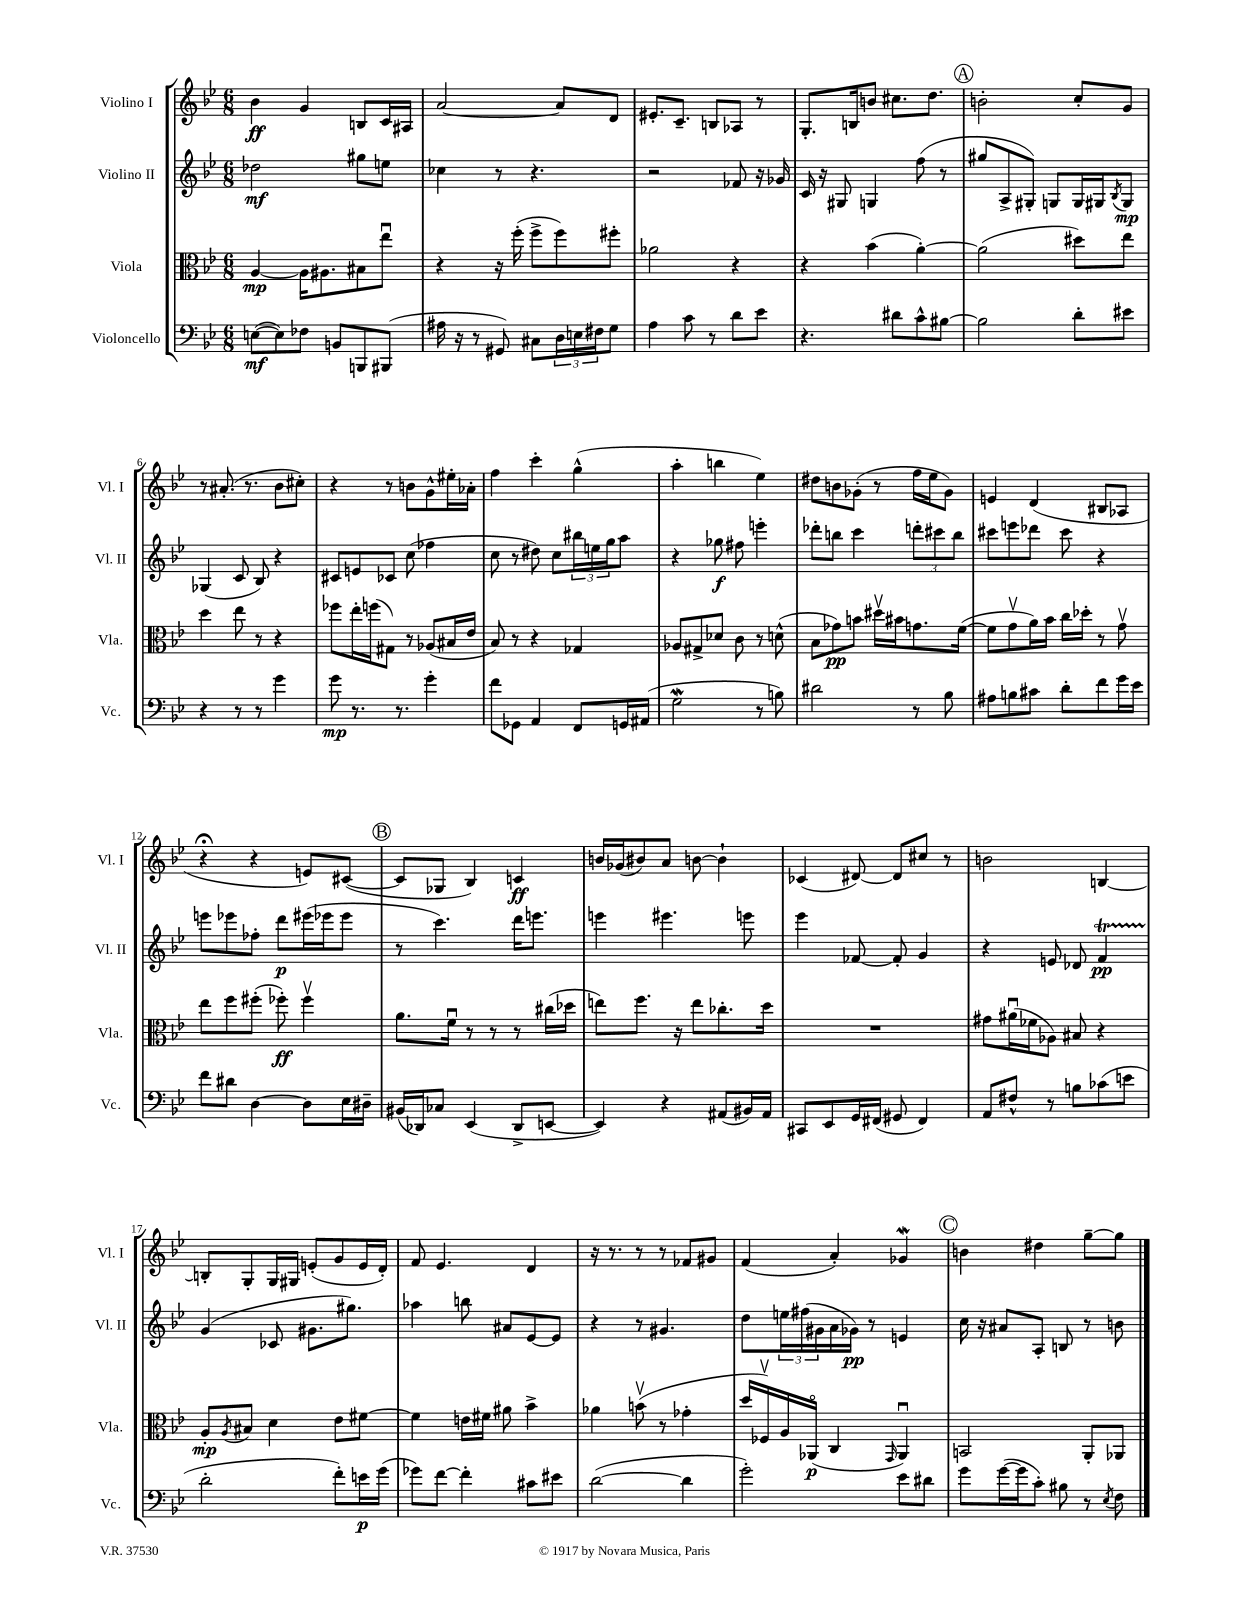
<<
\new StaffGroup <<
\new Staff = "s0" \with { instrumentName = "Violino I" shortInstrumentName = "Vl. I" } {
    \clef treble \key bes \major \numericTimeSignature \time 6/8
    bes'4\ff g'4 b8 c'16 ais16 |
    a'2~ a'8 d'8 |
    eis'8.-. c'8.-- b8 aes8 r8 |
    g8.-. b16 b'8 cis''8. d''8. |
    \mark \markup { \circle "A" } b'2-. c''8-. g'8 |
    r8 ais'8.-.( r8. bes'8 cis''8-.) |
    r4 r8 b'8 g'8-^ eis''16-. aes'16-. |
    f''4 c'''4-. g''4-^( |
    a''4-. b''4 ees''4) |
    dis''8 b'8 ges'8-.( r8 f''16 ees''16 ges'8) |
    e'4 d'4( bis8 aes8 |
    r4\fermata r4 e'8) cis'8~( |
    \mark \markup { \circle "B" } cis'8 ges8 bes4) c'4\ff |
    b'16 ges'16( bis'8) a'8 b'8~ b'4-! |
    ces'4( dis'8~) dis'8 cis''8 r8 |
    b'2 b4~ |
    b8-. g8-. g16 gis16 e'8-.( g'8 e'16 d'16-.) |
    f'8 ees'4. d'4 |
    r16 r8. r8 r8 fes'8 gis'8 |
    f'4( a'4-.) ges'4\mordent |
    \mark \markup { \circle "C" } b'4 dis''4 g''8~-- g''8 \bar "|." |
}
\new Staff = "s1" \with { instrumentName = "Violino II" shortInstrumentName = "Vl. II" } {
    \clef treble \key bes \major \numericTimeSignature \time 6/8
    des''2\mf gis''8 e''8 |
    ces''4 r8 r4. |
    r2 fes'8 r16 ges'16 |
    c'16 r16 gis8 g4 f''8( r8 |
    \mark \markup { \circle "A" } gis''8 a8-> gis8-.) g8 g16 gis16 \acciaccatura { bes8 } gis8\mp |
    ges4( c'8 bes8) r4 |
    cis'8 e'8 ces'8 c''8( fes''4 |
    c''8 r8 dis''8) c''8 \tuplet 3/2 { bis''16 e''16 g''16 } a''8 |
    r4 ges''8\f fis''8 e'''4-. |
    des'''8-. b''8 c'''4 \tuplet 3/2 { d'''8-. cis'''8 b''8 } |
    cis'''8 e'''8 des'''8 cis'''8 r4 |
    e'''8 ees'''8 fes''8-. d'''8\p eis'''16( ees'''16 ees'''8 |
    \mark \markup { \circle "B" } r8 c'''4.) d'''16 e'''8. |
    e'''4 eis'''4. e'''8 |
    ees'''4 fes'8~ fes'8-. g'4 |
    r4 e'8 des'8 f'4\startTrillSpan\pp |
    g'4\stopTrillSpan( ces'8 gis'8. gis''8.) |
    aes''4 b''8 ais'8 ees'8~ ees'8 |
    r4 r8 gis'4. |
    d''8 \tuplet 3/2 { e''16 fis''16( gis'16 } a'16 ges'16\pp) r8 e'4 |
    \mark \markup { \circle "C" } c''16 r16 ais'8 a8-. b8 r8 b'8 \bar "|." |
}
\new Staff = "s2" \with { instrumentName = "Viola" shortInstrumentName = "Vla." } {
    \clef alto \key bes \major \numericTimeSignature \time 6/8
    a4~\mp a16 ais8. bis8 ees''8\downbow |
    r4 r16 f''16-.( f''8-> f''8) fis''8-. |
    aes'2 r4 |
    r4 bes'4( a'4~-.) |
    \mark \markup { \circle "A" } a'2( dis''8) ees''8 |
    d''4 ees''8 r8 r4 |
    fes''8 ees''16-. f''16( gis8) r8 aes8( bis16 ees'16 |
    bes8) r8 r4 ges4 |
    aes8 gis8-> des'8 c'8 r8 d'8-^( |
    bes8 ges'8\pp) b'8 dis''16\upbow bis'16 g'8. f'16~( |
    f'8 g'8\upbow a'16) bes'16 c''16 des''16-. r8 g'8\upbow |
    ees''8 f''8 fis''8-.( fes''8-.\ff) fes''4\upbow |
    \mark \markup { \circle "B" } a'8. f'16\downbow r8 r8 r8 cis''16( des''16 |
    e''8) f''8. r16 e''8 ces''8.-. d''16 |
    R2. |
    gis'8 ais'16\downbow( fes'16 aes8) bis8 r4 |
    a8-.\mp \acciaccatura { a8 } bis8 d'4 ees'8 fis'8~ |
    fis'4 e'16 fis'16 ais'8 bes'4-> |
    aes'4 b'8\upbow( r8 ges'4-. |
    d''16 fes16\upbow) a16 aes,16\flageolet\p( c4 \grace { g,16 } aes,4\downbow) |
    \mark \markup { \circle "C" } b,2 a,8-. aes,8 \bar "|." |
}
\new Staff = "s3" \with { instrumentName = "Violoncello" shortInstrumentName = "Vc." } {
    \clef bass \key bes \major \numericTimeSignature \time 6/8
    e8~\mf( e8) fes8 b,8 b,,8 bis,,8( |
    ais16 r16 r8 gis,8) cis8 \tuplet 3/2 { d16 e16 fis16 } g8 |
    a4 c'8 r8 d'8 ees'8 |
    r4. dis'8 c'8-^ bis8~ |
    \mark \markup { \circle "A" } bis2 d'8-. eis'8 |
    r4 r8 r8 g'4 |
    g'8\mp r8. r8. g'4-. |
    f'8 ges,8 a,4 f,8 g,16 ais,16( |
    g2\mordent r8 b8) |
    dis'2 r8 bes8 |
    ais8 b8 cis'8 d'8-. f'8 g'16 ees'16 |
    f'8 dis'8 d4~ d8 ees16 dis16-- |
    \mark \markup { \circle "B" } bis,16( des,16) ces8 ees,4( des,8-> e,8~ |
    e,4) r4 ais,8( bis,16) ais,16 |
    cis,8 ees,8 g,16 fis,16( gis,8 fis,4) |
    a,8 fis8-^ r8 b8 ces'8( e'8 |
    d'2-. f'8-.) e'16\p g'16( |
    ges'8) f'8~ f'4-. cis'8 eis'8 |
    d'2~( d'4 |
    g'2-.) ees'8 dis'8 |
    \mark \markup { \circle "C" } g'8 g'16~( g'16 c'8-.) bis8 r8 \acciaccatura { ees8 } f8 \bar "|." |
}
>>
>>
